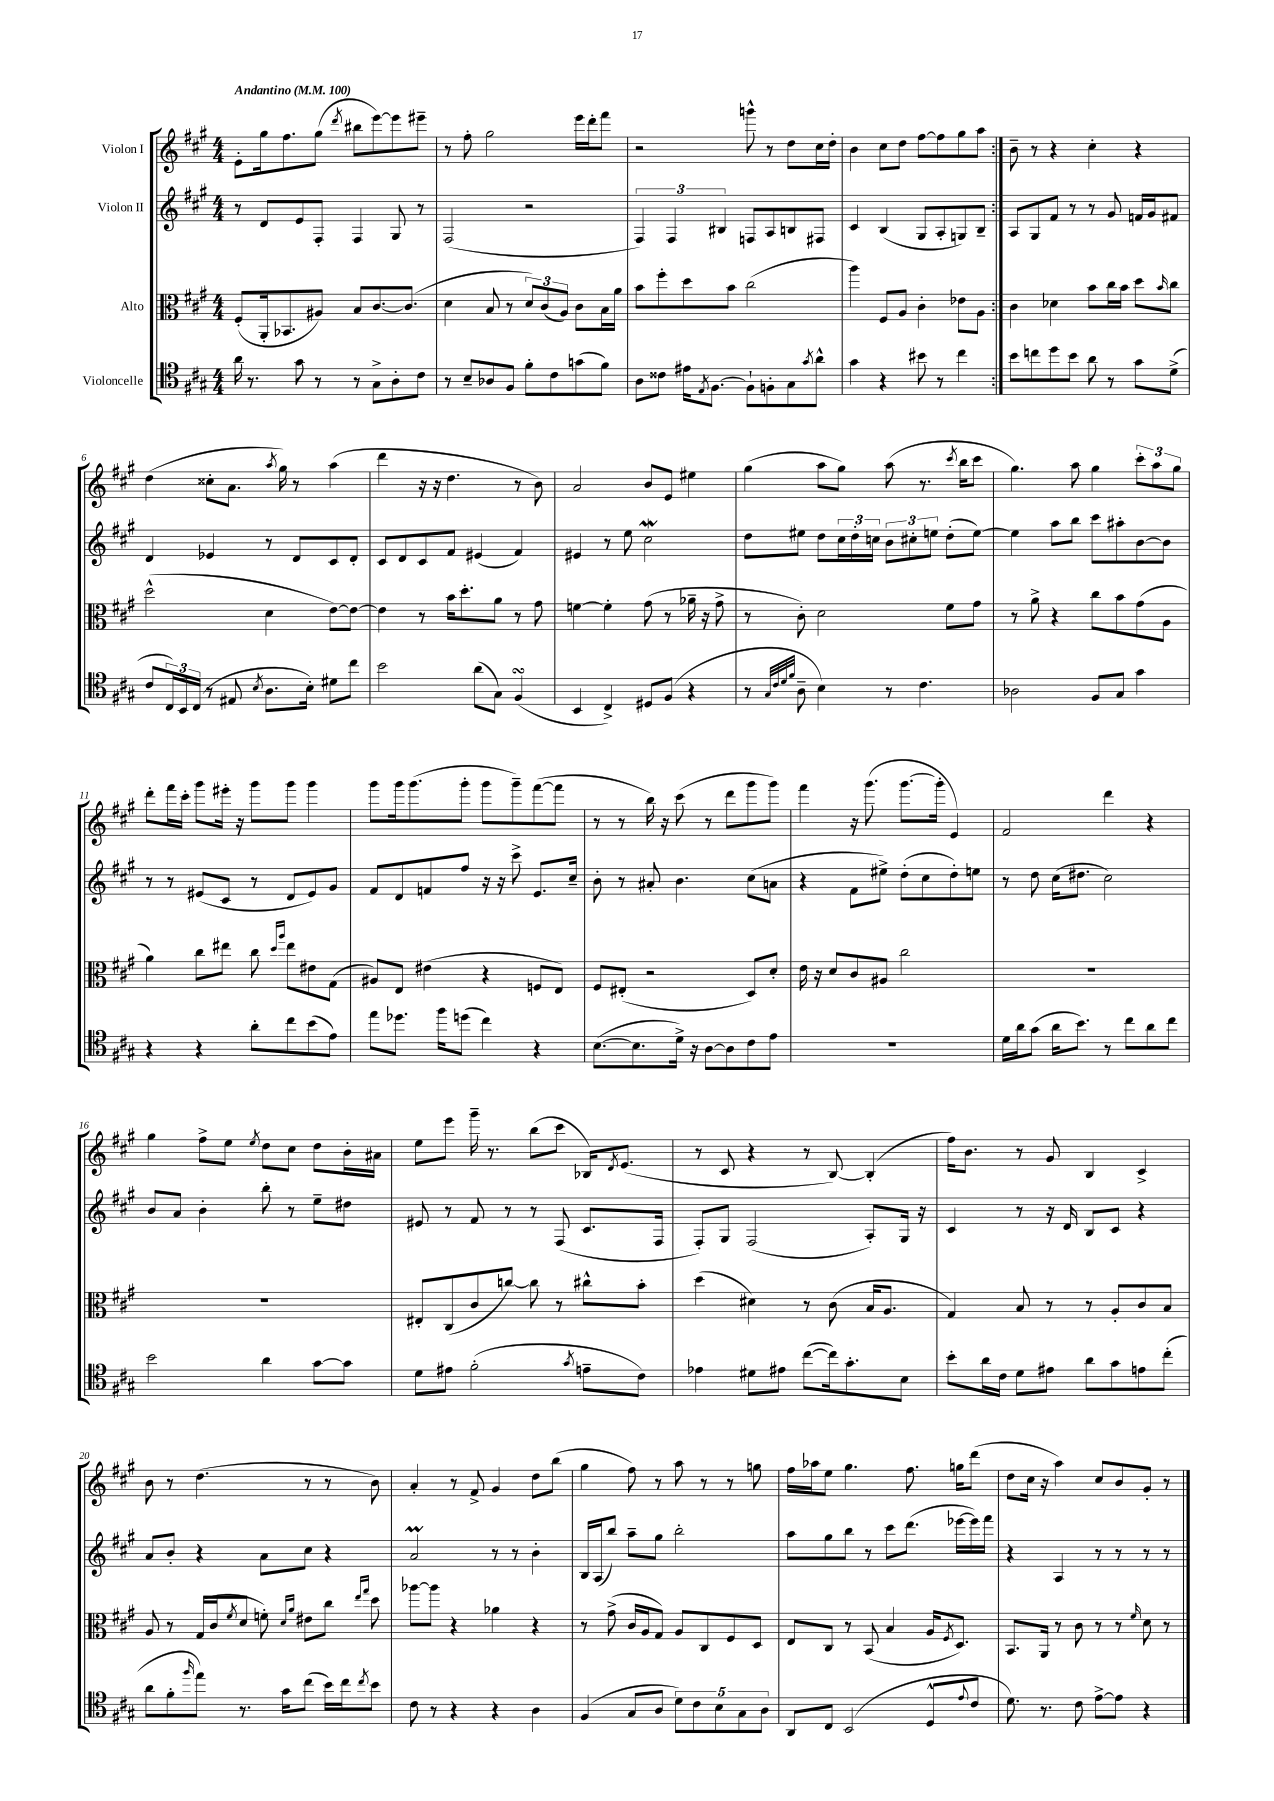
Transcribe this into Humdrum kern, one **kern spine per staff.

**kern	**kern	**kern	**kern
*part4	*part3	*part2	*part1
*staff4	*staff3	*staff2	*staff1
*I"Violoncelle	*I"Alto	*I"Violon II	*I"Violon I
*clefC4	*clefC3	*clefG2	*clefG2
*k[f#c#g#]	*k[f#c#g#]	*k[f#c#g#]	*k[f#c#g#]
*M4/4	*M4/4	*M4/4	*M4/4
*MM100	*MM100	*MM100	*MM100
=1	=1	=1	=1
!	!	!	!LO:TX:a:B:t=Andantino
16a\	(8F#'/L	8r	8e'\L
8.r	.	.	.
.	16AA'/k	8d/L	16gg#\k
.	8.BB-X/	.	8.ff#\
8g#\	.	8e/	.
8r	8A#X/J)	8F#'/J	(8gg#\J
.	.	.	8qddd/
8r	8B/L	4F#/	8bb#X\L
8G#^\L	[8.c#/	.	[8eee\)
8A'\	.	8G#/	8eee\]
.	(8.c#/J]	.	.
8c#\J	.	8r	8eee#X~\J
=2	=2	=2	=2
8r	4d\	(2F#/	8r
8B~/L	.	.	8ff#'\
8A-X/	8B/	.	2gg#\
8F#/J	8r	.	.
8f#'\L	12d/L)	2r	.
.	(12c#/	.	.
8c#\	.	.	.
.	12A/J)	.	.
(8gn\	8c#\L	.	16eee\LL
.	.	.	16ddd'\J
8f#\J)	16B\L	.	8fff#\J
.	16a\JJ	.	.
=3	=3	=3	=3
8A\L	8b\L	6F#/)	2r
8c##X\J	8ff#'\	.	.
.	.	6F#/	.
16e#X\KL	8dd\	.	.
8qE/	.	.	.
[8.F#\J	.	.	.
.	.	6B#X/	.
.	8b\J	.	.
8F#`\L]	(2cc#\	8Fn/L	8gggn^^\
8Fn'\	.	8A/	8r
8G#\	.	8Bn/	8dd\L
8qg#/	.	.	.
8a^^\J	.	8F#X/J	16cc#\L
.	.	.	16dd'\JJ
=4	=4	=4	=4
4g#\	4aa\)	4c#/	4b\
4r	8F#/L	(4B/	8cc#\L
.	8A/J	.	8dd\J
8b#X\	4c#'\	8G#/L	[8ff#\L
8r	.	8A'/	8ff#\]
4cc#\	8e-X\L	8Gn/)	8gg#\
.	8A\J	8B~/J	8aa\J
=5:|!	=5:|!	=5:|!	=5:|!
8b\L	4c#\	8A/L	8b~\
8ccn\	.	8G#/	8r
8dd\	4d-X\	8f#/J	4r
8b\J	.	8r	.
8a\	8b\L	8r	4cc#'\
8r	16cc#\L	8g#/	.
.	16b\JJ	.	.
8g#\L	8dd\L	16fn/LL	4r
.	.	16g#/J	.
.	16qqb/	.	.
(8d^\J	8cc#\J	8f#X/J	.
!!LO:LB:g=z
=6	=6	=6	=6
8c#/L	(2dd^^\	4d/	(4dd\
24C#/L)	.	.	.
24BB/	.	.	.
(24C#/JJ	.	.	.
8r	.	4e-X/	8cc##X'\L
8E#X/	.	.	8.a\J
8qB/	.	.	.
8.A\L	4d\	8r	.
.	.	.	8qaa/
.	.	.	16gg#\)
.	.	8d/L	8r
16B'\Jk)	.	.	.
8d#X\L	[8e\L)	8c#/	(4aa\
8cc#\J	8e\J_	8d'/J	.
=7	=7	=7	=7
2b\	4e\]	8c#/L	4ddd\
.	.	8d/	.
.	8r	8c#/	16r
.	.	.	16r
.	16b\KL	8f#/J	4.dd\
.	8.dd'\	.	.
(8a\L	.	(4e#X/	.
8G#\J)	8a\J	.	.
(4F#sSSS/	8r	4f#/)	8r
.	8g#\	.	8b\)
=8	=8	=8	=8
4BB/	[4fn\	4e#X/	2a/
4C#^/)	4f'\]	8r	.
.	.	8ee\	.
8D#X/L	(8g#\	2cc#W\	8b/L
(8F#/J	8r	.	8e/J
4r	16a-X~\	.	4ee#X\
.	16r	.	.
.	8g#^\	.	.
=9	=9	=9	=9
8r	8r	8dd\L	(4gg#\
32qqG#/LLL	.	.	.
32qqc#/	.	.	.
32qqd/	.	.	.
32qqf#/JJJ	.	.	.
8A~\	8c#'\)	8ee#X\J	.
4B\)	2d\	8dd\L	8aa\L
.	.	24cc#\L	8gg#\J)
.	.	24dd'\	.
.	.	24ccn\JJ	.
8r	.	12b\L	(8aa\
.	.	12cc#X'\	.
4.c#\	.	.	8.r
.	.	12een\J	.
.	8f#\L	(8dd'\L	.
.	.	.	8qccc#/
.	.	.	16bb\KL
.	8g#\J	[8ee\J)	8ccc#\J
=10	=10	=10	=10
2A-X\	8r	4ee\]	4.gg#\)
.	8a^\	.	.
.	4r	8aa\L	.
.	.	8bb\J	8aa\
8F#/L	8cc#\L	8ccc#\L	4gg#\
8G#/J	8b\	8aa#X'\	.
4g#\	(8g#\	[8b\	12ccc#'\L
.	.	.	12aa\
.	8A\J	8b\J]	.
.	.	.	12gg#\J
!!LO:LB:g=z
=11	=11	=11	=11
4r	4a\)	8r	8ddd'\L
.	.	8r	16fff#\L
.	.	.	16ccc#'\JJ
4r	8cc#\L	(8e#X/L	8ggg#\L
.	8ee#X\J	8c#/J	16eee#X'\Jk
.	.	.	16r
8a'\L	8cc#\	8r	8ggg#\L
.	16qqdd/LL	.	.
.	16qqaa/JJ	.	.
8cc#\	8ee#\L	8d/L	8ggg#\J
(8b\	8e#X\	8e#/)	4ggg#\
8e\J)	(8G#\J	8g#/J	.
=12	=12	=12	=12
8ee\L	8A#X/L)	8f#/L	8ggg#\L
8.dd-X\J	8E/J	8d/	16ggg#\k
.	.	.	(8.ggg#\
.	(4e#X\	8fn/	.
16ff#\KL	.	.	.
(8ddn\J	.	8ff#/J	8ggg#'\J
4cc#\)	4r	16r	8ggg#\L
.	.	16r	.
.	.	8ccc#^\	8ggg#~\)
4r	8Fn/L	8.e/L	([8fff#\
.	8E/J)	.	8fff#\J]
.	.	16cc#~/Jk	.
=13	=13	=13	=13
([8.B\L	8F#/L	8b'\	8r
.	(8E#X'/J	8r	8r
8.B\]	.	.	.
.	2r	8a#X'/	16bb\)
.	.	.	16r
16d^\Jk)	.	4.b\	(8ccc#\
16r	.	.	.
[8A\L	.	.	8r
8A\]	.	.	8ddd\L
8c#\	8D/L)	(8cc#\L	8ggg#\
8e\J	8d'/J	8an\J	8ggg#\J)
=14	=14	=14	=14
1r	16e\	4r	4fff#\
.	16r	.	.
.	8d/L	.	.
.	8c#/	8f#\L	16r
.	.	.	(8.ggg#\
.	8A#X/J	8ee#X^\J)	.
.	2cc#\	(8dd'\L	[8.ggg#\L
.	.	8cc#\	.
.	.	.	16ggg#'\Jk]
.	.	8dd'\)	4e/)
.	.	8een\J	.
=15	=15	=15	=15
16d\LL	1r	8r	2f#/
16a\J	.	.	.
(8g#\J	.	8dd\	.
16a\KL	.	(16cc#\KL	.
8.b\J)	.	8.dd#X\J	.
8r	.	2cc#\)	4ddd\
8cc#\L	.	.	.
8a\	.	.	4r
8cc#\J	.	.	.
!!LO:LB:g=z
=16	=16	=16	=16
2b\	1r	8b/L	4gg#\
.	.	8a/J	.
.	.	4b'\	8ff#^\L
.	.	.	8ee\J
.	.	.	8qee/
4a\	.	8bb'\	8dd\L
.	.	8r	8cc#\J
[8g#\L	.	8ee~\L	8dd\L
8g#\J]	.	8dd#X\J	16b'\L
.	.	.	16a#X\JJ
=17	=17	=17	=17
8d\L	8E#X'/L	8e#X/	8ee\L
8e#X\J	(8C#/	8r	8eee\J
(2f#'\	8c#/	8f#/	16ggg#~\
.	.	.	8.r
.	[8ccn/J)	8r	.
.	8cc\]	8r	(8bb\L
.	8r	(8F#/	8ccc#\J
8qg#/	.	.	.
8en~\L	8cc#X^^\L	8.c#/L	16B-X/KL)
.	.	.	8qd/
.	.	.	(8.e/J
8c#\J)	8b'\J	.	.
.	.	16F#/Jk	.
=18	=18	=18	=18
4e-X\	(4dd\	8F#'/L)	8r
.	.	8G#/J	8c#/
8d#X\L	4d#X\)	(2F#/	4r
8e#X\J	.	.	.
([8cc#\L	8r	.	8r
16cc#\k])	(8c#\	.	[8B/)
8.g#'\	.	.	.
.	16B/KL	8A'/L)	(4B'/]
.	8.A/J	.	.
8B\J	.	16G#/Jk	.
.	.	16r	.
=19	=19	=19	=19
8b'\L	4G#/)	4c#/	16ff#\KL)
.	.	.	8.b\J
16a\L	.	.	.
16c#\JJ	.	.	.
8d\L	8B/	8r	8r
8e#X\J	8r	16r	8g#/
.	.	16d/	.
8a\L	8r	8B/L	4B/
8g#\	8A'/L	8c#/J	.
8en\	8c#/	4r	4c#^/
(8cc#'\J	8B/J	.	.
!!LO:LB:g=z
=20	=20	=20	=20
8a\L	8A/	8a/L	8b\
8f#'\	8r	8b'/J	8r
16qqff#/	.	.	.
8ee\J)	(16G#/LL	4r	(4.dd\
.	16c#/J	.	.
.	8qf#/	.	.
8.r	8d/J	.	.
.	8fn'\)	8a\L	.
16g#\KL	.	.	.
.	16qqd/LL	.	.
.	16qqa/JJ	.	.
(8cc#\J	8e#X\L	8cc#\J	8r
16b\LL)	8cc#\J	4r	8r
16cc#\J	.	.	.
.	16qqee/LL	.	.
8qcc#/	16qqgg#/JJ	.	.
8b\J	8dd\	.	8b\)
=21	=21	=21	=21
8c#\	[8aa-X\L	2aM/	4a'/
8r	8aa-\J]	.	.
4r	4r	.	8r
.	.	.	8f#^/
4r	4a-X\	8r	4g#/
.	.	8r	.
4A\	4r	4b'\	8dd\L
.	.	.	(8bb\J
=22	=22	=22	=22
(4F#/	8r	16B/LL	4gg#\
.	.	(16A/J	.
.	(8g#^\	8bb/J)	.
8G#/L	16c#/LL	8aa~\L	8ff#\)
.	16A/J	.	.
8A/J	8G#/J)	8gg#\J	8r
10d\L)	8A/L	2bb'\	8aa\
10c#\	.	.	.
.	8C#/	.	8r
10B\	.	.	.
.	8F#/	.	8r
10G#\	.	.	.
.	8D/J	.	8ggn\
10A\J	.	.	.
=23	=23	=23	=23
8AA/L	8E/L	8aa\L	16ff#\LL
.	.	.	16aa-X\J
8C#/J	8C#/J	8gg#\	8ee\J
(2BB/	8r	8bb\J	4.gg#\
.	(8BB/	8r	.
.	4B/	8ccc#\L	.
.	.	(8.ddd\J	8.ff#\
8D^^/L	16A/KL	.	.
.	8qF#/	.	.
.	8.D/J)	[16eee-X\LL	16ggn\KL
8qqe/	.	.	.
8c#/J	.	16eee-\])	(8ddd\J
.	.	16fff#\JJ	.
=24	=24	=24	=24
8.d\)	8.BB/L	4r	8dd\L
.	.	.	16cc#\Jk
8.r	16AA/Jk	.	16r
.	8r	4A/	4aa\)
8c#\	8c#\	.	.
[8e^\L	8r	8r	8cc#/L
8e\J]	8r	8r	8b/
.	16qqf#/	.	.
4r	8d\	8r	8g#'/J
.	8r	8r	8r
==	==	==	==
*-	*-	*-	*-
